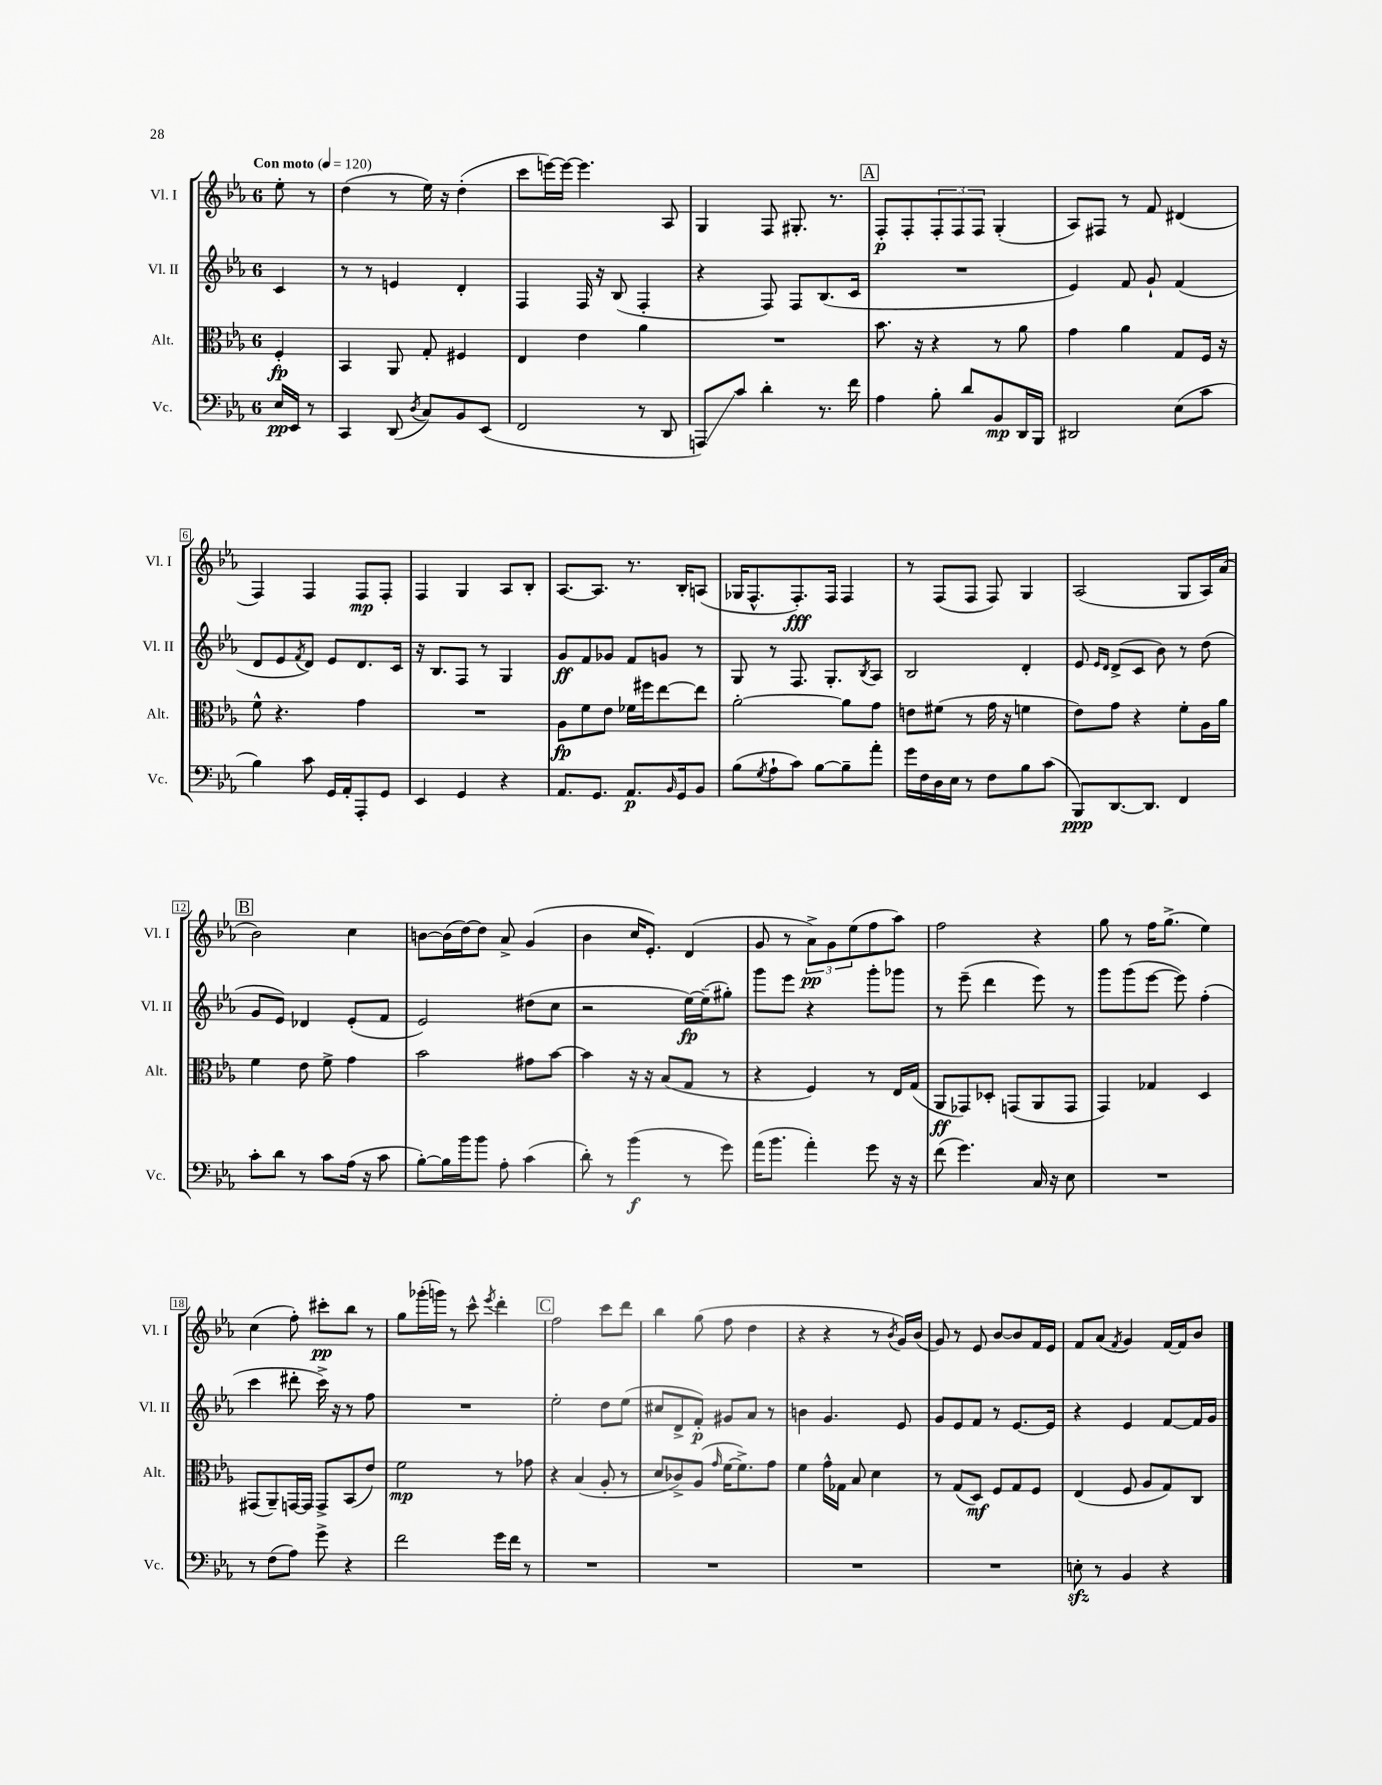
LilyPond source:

<<
\new StaffGroup <<
\new Staff = "s0" \with { instrumentName = "Vl. I" shortInstrumentName = "Vl. I" } {
    \clef treble \key ees \major \once \override Staff.TimeSignature.style = #'single-digit \time 6/8 \partial 4 \tempo "Con moto" 4 = 120
    ees''8-. r8 |
    d''4( r8 ees''16) r16 d''4-.( |
    c'''8 e'''16~) e'''16~ e'''4. aes8 |
    g4 f8 gis8.-. r8. |
    \mark \markup { \box "A" } f8-.\p f8-. \tuplet 3/2 { f8-. f8 f8 } g4-.( |
    aes8) fis8 r8 f'8 dis'4( |
    f4) f4 f8\mp f8-. |
    f4 g4 aes8 bes8-. |
    aes8.~ aes8. r8. bes16-. a8( |
    ges16 f8.-^ f8.-.\fff) f16 f4 |
    r8 f8( f8 f8) g4 |
    aes2( g8 aes16) aes'16( |
    \mark \markup { \box "B" } bes'2) c''4 |
    b'8~ b'16( d''16~) d''8 aes'8-> g'4( |
    bes'4 c''16 ees'8.-.) d'4( |
    g'8 r8 \tuplet 3/2 { aes'8->\pp) g'8 ees''8( } f''8 aes''8) |
    f''2 r4 |
    g''8 r8 f''16 g''8.->( ees''4) |
    c''4( f''8-.) cis'''8-.\pp bes''8 r8 |
    g''8 ges'''16-.( g'''16) r8 c'''8-^ \acciaccatura { ees'''8 } d'''4-. |
    \mark \markup { \box "C" } f''2 c'''8 d'''8 |
    bes''4 g''8( f''8 d''4 |
    r4 r4 r8 \acciaccatura { bes'8 } g'16) bes'16( |
    g'8) r8 ees'8 bes'8~ bes'8 f'16 ees'16 |
    f'8 aes'8( \acciaccatura { f'8 } g'4) f'16~ f'16 bes'8 \bar "|." |
}
\new Staff = "s1" \with { instrumentName = "Vl. II" shortInstrumentName = "Vl. II" } {
    \clef treble \key ees \major \once \override Staff.TimeSignature.style = #'single-digit \time 6/8 \partial 4
    c'4 |
    r8 r8 e'4 d'4-. |
    f4 f16 r16 bes8( f4-. |
    r4 f8) f8 bes8.( c'16 |
    \mark \markup { \box "A" } R2. |
    ees'4) f'8 g'8-! f'4( |
    d'8 ees'8 \acciaccatura { f'8 } d'8) ees'8 d'8. c'16 |
    r16 bes8. f8 r8 g4 |
    g'8\ff f'8 ges'8 f'8 g'8 r8 |
    g8 r8 f8. g8.-. \acciaccatura { bes8 } aes8 |
    bes2 d'4-. |
    ees'8 \grace { ees'16 d'16 } d'8->( c'8 bes'8) r8 d''8( |
    \mark \markup { \box "B" } g'8 ees'8) des'4 ees'8-.( f'8 |
    ees'2) dis''8( c''8 |
    r2 ees''16~\fp) ees''16--( gis''8-.) |
    g'''8 ees'''8 r4 g'''8-. ges'''8 |
    r8 ees'''8--( d'''4 ees'''8) r8 |
    g'''8 g'''8( ees'''8~ ees'''8) f''4-.( |
    c'''4 dis'''8-. c'''16->) r16 r8 f''8 |
    R2. |
    \mark \markup { \box "C" } ees''2-. d''8 ees''8( |
    cis''8 d'8-> f'8-.\p) gis'8 aes'8 r8 |
    b'4 g'4. ees'8 |
    g'8 ees'8 f'8 r8 ees'8.~ ees'16 |
    r4 ees'4 f'8~ f'16 g'16 \bar "|." |
}
\new Staff = "s2" \with { instrumentName = "Alt." shortInstrumentName = "Alt." } {
    \clef alto \key ees \major \once \override Staff.TimeSignature.style = #'single-digit \time 6/8 \partial 4
    f4-.\fp |
    bes,4 aes,8 g8-. fis4 |
    ees4 ees'4 aes'4 |
    R2. |
    \mark \markup { \box "A" } bes'8. r16 r4 r8 aes'8 |
    g'4 aes'4 g8 f16 r16 |
    f'8-^ r4. g'4 |
    R2. |
    aes8\fp f'8 ees'8 fes'16 fis''16 ees''8~ ees''8 |
    aes'2~-. aes'8 g'8 |
    e'8 fis'8( r8 g'16 r16 f'4 |
    ees'8) g'8 r4 f'8-. aes16 aes'16 |
    \mark \markup { \box "B" } f'4 ees'8 f'8-> g'4 |
    bes'2 gis'8 bes'8~ |
    bes'4 r16 r16 bes8( g8 r8 |
    r4 f4) r8 ees16 g16( |
    aes,8\ff ges,8) des8-. g,8( aes,8 g,8 |
    g,4) ges4 d4 |
    gis,8( aes,8--) g,16~ g,16 g,8-> bes,8( ees'8) |
    f'2\mp r8 ges'8 |
    \mark \markup { \box "C" } r4 bes4( aes8-. r8 |
    d'8 ces'8->) aes8( \grace { g'16 } f'16~ f'8.->) g'8 |
    f'4 g'16-^ ges16 bes8 d'4 |
    r8 g8( d8\mf) f8 g8 f8 |
    ees4( f8 aes8 g8) c8 \bar "|." |
}
\new Staff = "s3" \with { instrumentName = "Vc." shortInstrumentName = "Vc." } {
    \clef bass \key ees \major \once \override Staff.TimeSignature.style = #'single-digit \time 6/8 \partial 4
    ees16\pp ees,16 r8 |
    c,4 d,8( \acciaccatura { d8 } c8) bes,8 ees,8( |
    f,2 r8 d,8 |
    a,,8\glissando) c'8 d'4-. r8. f'16 |
    \mark \markup { \box "A" } aes4 bes8-. d'8 bes,8\mp d,16 bes,,16 |
    dis,2 ees8( c'8 |
    bes4) c'8 g,16 aes,16-. aes,,8-. g,8 |
    ees,4 g,4 r4 |
    aes,8. g,8. aes,8.\p \grace { bes,16 } g,16 bes,8 |
    bes8( \acciaccatura { g8 } aes8-! c'8) bes8~ bes8-- aes'8-. |
    g'16 f16 d16 ees16 r8 f8 bes8 c'8( |
    bes,,8\ppp) d,8.~ d,8. f,4 |
    \mark \markup { \box "B" } c'8-. d'8 r8 c'8 aes16( r16 c'8 |
    bes8~-.) bes16 bes'16 bes'8 aes8-. c'4( |
    d'8-.) r8 bes'4\f( r8 g'8) |
    aes'16( bes'8. aes'4-.) g'8 r16 r16 |
    f'8( g'4.) c16 r16 ees8 |
    R2. |
    r8 f8( aes8) g'8-> r4 |
    f'2 g'16 f'16 r8 |
    \mark \markup { \box "C" } R2. |
    R2. |
    R2. |
    R2. |
    e8-.\sfz r8 bes,4 r4 \bar "|." |
}
>>
>>
\layout { \context { \Score \override BarNumber.stencil = #(make-stencil-boxer 0.1 0.3 ly:text-interface::print) } }
